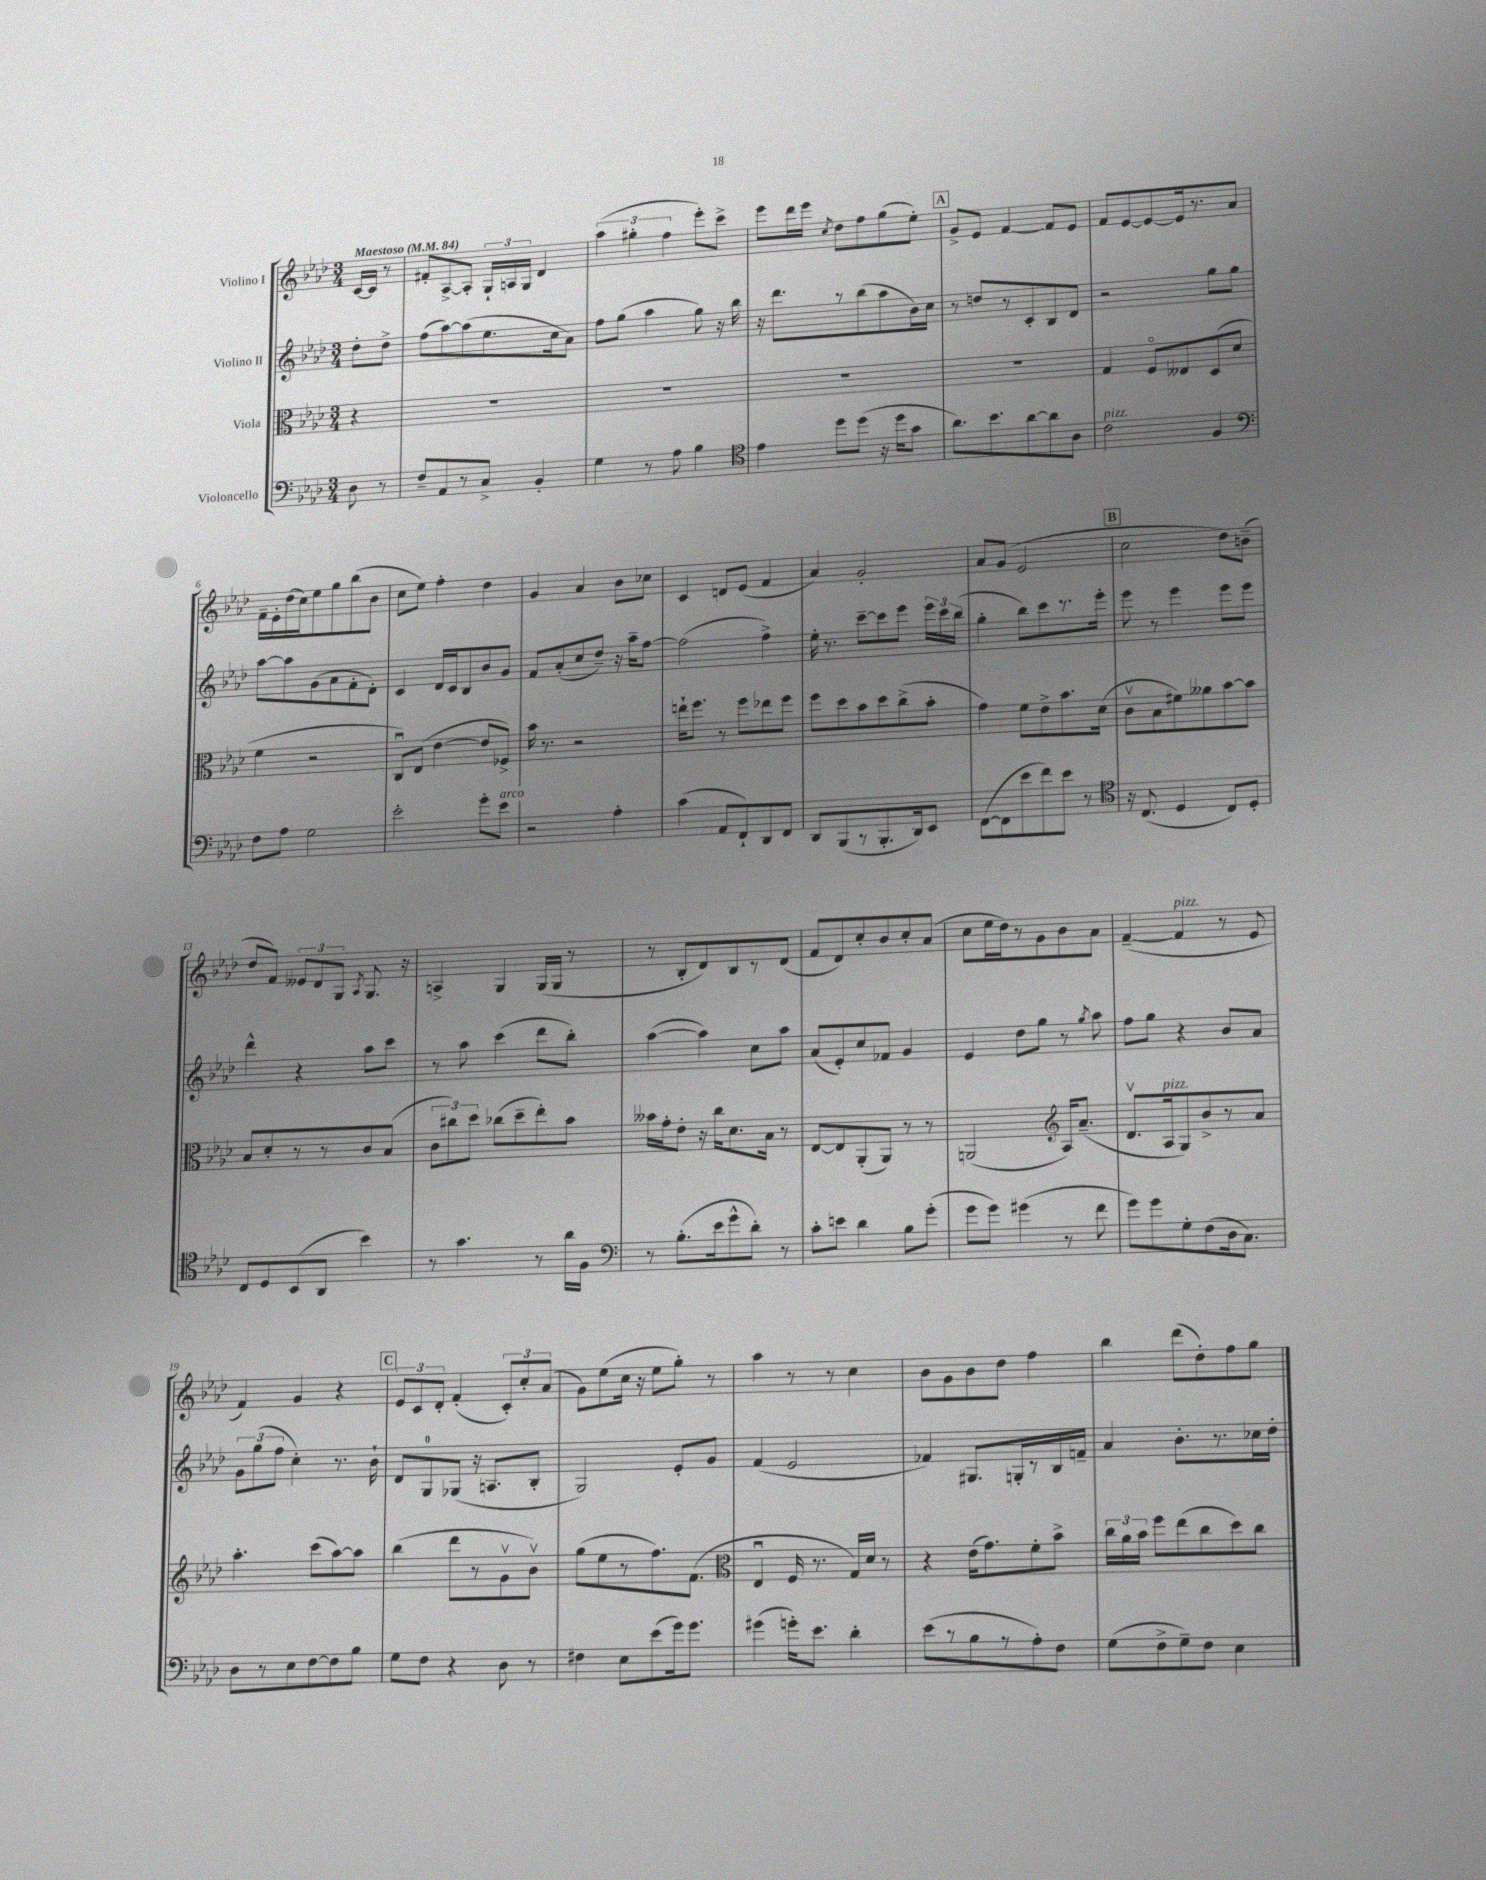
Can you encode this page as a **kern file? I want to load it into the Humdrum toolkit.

**kern	**kern	**kern	**kern
*staff4	*staff3	*staff2	*staff1
*clefF4	*clefC3	*clefG2	*clefG2
*k[b-e-a-d-]	*k[b-e-a-d-]	*k[b-e-a-d-]	*k[b-e-a-d-]
*M3/4	*M3/4	*M3/4	*M3/4
*MM84	*MM84	*MM84	*MM84
8D-	4r	8dd-'	[16c
.	.	.	16c]
8r	.	8dd-^	8r
=	=	=	=
8F~	2.r	(8ff	8f#'
8AA-	.	[8aa-)	[8A-^
8r	.	(8aa-]	8A-']
8C^	.	8.ee-	24G`
.	.	.	24A
.	.	.	24G
4BB-'	.	.	4d-
.	.	16cc	.
.	.	8a-)	.
=	=	=	=
4G	2.r	8ff	(6aa-
.	.	(8gg	.
.	.	.	6gg#'
8r	.	4aa-	.
.	.	.	6ff
8A-	.	.	.
4B-	.	8gg)	8eee-')
.	.	16r	8ccc^
.	.	16bb-	.
=	=	=	=
*clefC4	*	*	*
4e-	2.r	16r	8eee-
.	.	8.ddd-	.
.	.	.	16ddd-
.	.	.	16eee-
.	.	.	8qcc
8dd-	.	8r	8dd-
(8dd-	.	(8bb-	8ff
16r	.	8aa-	(8gg
16dd-	.	.	.
8g	.	16b-)	8ee-')
.	.	16cc	.
=	=	=	=
8.a-)	2.r	8r	8g^
.	.	8dd	8e-
8.b-	.	.	.
.	.	8r	[4f
[8a-	.	8c'	.
8a-]	.	8B-	8f]
8A-	.	8d-	8e-
=	=	=	=
2c	4G	2r	8f
.	.	.	[8e-
.	8Fo	.	8e-_
.	8E--	.	16e-]
.	.	.	8.r
4F	(8D-	8gg	.
.	8d-	8gg	8a-
=	=	=	=
*clefF4	*	*	*
8F	4f	[8aa-	16f~
.	.	.	16e-'
8A-	.	8aa-]	(16dd-
.	.	.	16cc)
2G	2r	(8g	8ee-
.	.	8a-	8gg
.	.	8f'	(8bb-
.	.	8d-')	8b-
=	=	=	=
2e-'	8Cu)	4c	8cc
.	(8E-	.	8ee-)
.	[4e-	16d-	4ff'
.	.	16c	.
.	.	8B-	.
8g'	8e-]	8b-	4dd-
8e-	8F-^)	8g	.
=	=	=	=
2r	16b-	8f	4g
.	8.r	.	.
.	.	(8a-'	.
.	2r	8cc	4a-
.	.	8dd-~)	.
4A-'	.	16r	8b-
.	.	16aa-~	.
.	.	[8ff	8cc-
=	=	=	=
(4c	16ee`	(2ff]	4c
.	8.ff	.	.
8AA-	8r	.	8d
8FF`)	8ff	.	(8e-
8DD-	8ee-	4ff^)	4f
8FF	8ff	.	.
=	=	=	=
8DD-	8ff	16ee-'	4a-)
.	.	8.r	.
(8BBB-	8dd-	.	.
8r	8b-	[8ccc~	2g'
8.BBB-'	8dd-	8ccc]	.
.	(8cc^	8eee-	.
16DD-)	.	.	.
8EE-	8b-'	24eee-	.
.	.	24ccc	.
.	.	(24bb-	.
=	=	=	=
([8FF	4g)	4gg'	8a-
8FF]	.	.	(8g
8e-	8f	8bb-)	2e-
8f)	8e-^	8ccc	.
8e-	8.b-	8.r	.
8r	.	.	.
.	(16d-	16eee-'	.
=	=	=	=
*clefC4	*	*	*
16r	8cv	8eee-	2cc
(8.C	.	.	.
.	8B-	8r	.
4D-	8f#)	4eee-	.
.	8a--	.	.
8C)	[8b-	8eee-	8dd-)
8D-'	8b-]	8eee-	(8b~
=	=	=	=
8C	8B-	4ddd-^^	8dd-
8D-	8d-'	.	8f)
(8BB-	8r	4r	12e--
.	.	.	12d-
8AA-	8r	.	.
.	.	.	12G
.	.	.	8qA-
4b-)	8c	8aa-	8.G
.	(8B-	8ccc	.
.	.	.	16r
=	=	=	=
8r	12c	8r	4A^
.	12cc#)	.	.
4.g	.	8aa-	.
.	12dd-	.	.
.	(8cc-	(4ccc	4G
.	8dd-~	.	.
8r	8ee-')	8ddd-	(16G
.	.	.	16G
16a-	8b-	8bb-')	8r
16F	.	.	.
=	=	=	=
*clefF4	*	*	*
8r	16b--	([4aa-	8r
.	16g'	.	.
(8.B-'	8e-'	.	8B-'
.	16r	4aa-])	8d-)
16e-	16cc	.	.
8g^^	8.d-	.	8B-
8d-')	.	8cc	8r
.	16B-	.	.
8r	8r	8aa-	(8d-
=	=	=	=
8c'	[8E-	(8a-	8f
8e	8E-]	8e-')	8d-)
4d-	(8AA-'	8cc	8cc'
.	8AA-)	8f-	8b-
8B-	8r	4g	8cc'
(8g'	8r	.	(8a-
=	=	=	=
8g	(2AA	4e-	8cc
8g)	.	.	16ee-
.	.	.	16dd-)
(4g#	.	8dd-	8r
.	.	8gg	8g
*	*clefG2	*	*
8r	16A-)	8r	8b-
.	(8.a-~	.	.
.	.	8qgg	.
8f	.	8aa-	8a-
=	=	=	=
8g)	8.d-v	8ff	([4f~
8g	.	8gg	.
.	16A-	.	.
8G'	8G)	4r	4f]
(8F	8b-^	.	.
16D-	8r	8b-	8r
8.C)	.	.	.
.	8a-	8a-	8e-
=	=	=	=
8D-	4.aa-'	12g	4f)
.	.	(12gg	.
8r	.	.	.
.	.	12ff	.
8E-	.	4cc')	4g
[8F	(8ccc	.	.
8F]	[8aa-)	8.r	4r
8B-	8aa-]	.	.
.	.	16b-`	.
=	=	=	=
8G	(4bb-	8d-	12e-
.	.	.	12c
8F	.	8G	.
.	.	.	12d-'
4r	8ddd-	(8G-	(4f'
.	8r	16r	.
.	.	8.A	.
8D-	8gv	.	12c')
.	.	.	12cc'
8r	8b-v)	8B-'	.
.	.	.	(12a-
=	=	=	=
4F#	(8gg	2G)	8g)
.	8ee-	.	(8ee-
8E-	8r	.	16cc
.	.	.	16r
(8e-	8.ff)	.	8ee-
16g)	.	8e-'	8gg')
8.g	(8.f	.	.
.	.	8g	8r
=	=	=	=
*	*clefC3	*	*
(4g#	4E-u	(4f	4aa-
16g')	16F	2e-	8r
8.e-	8.r	.	.
.	.	.	8r
4d-'	16G)	.	4cc
.	16d-	.	.
.	8r	.	.
=	=	=	=
(8e-	4r	4f-)	8b-
8r	.	.	8g
8B-	(16e-	8.G#	8b-
.	8.g)	.	.
8r	.	.	8dd-
.	.	16G'	.
8A-')	8f'	8r	4ff
8F	8b-^	16B-	.
.	.	16f~	.
=	=	=	=
(8G	24cc	4a-	4bb-
.	24a-	.	.
.	24b-	.	.
8F^	8ff	.	.
8G~)	(8ee-	8.b-'	(8ddd-
8F	8cc	.	8dd-')
.	.	8.r	.
4E-	8dd-)	.	8ff
.	8cc	16cc-	8gg
.	.	16dd-'	.
==	==	==	==
*-	*-	*-	*-
